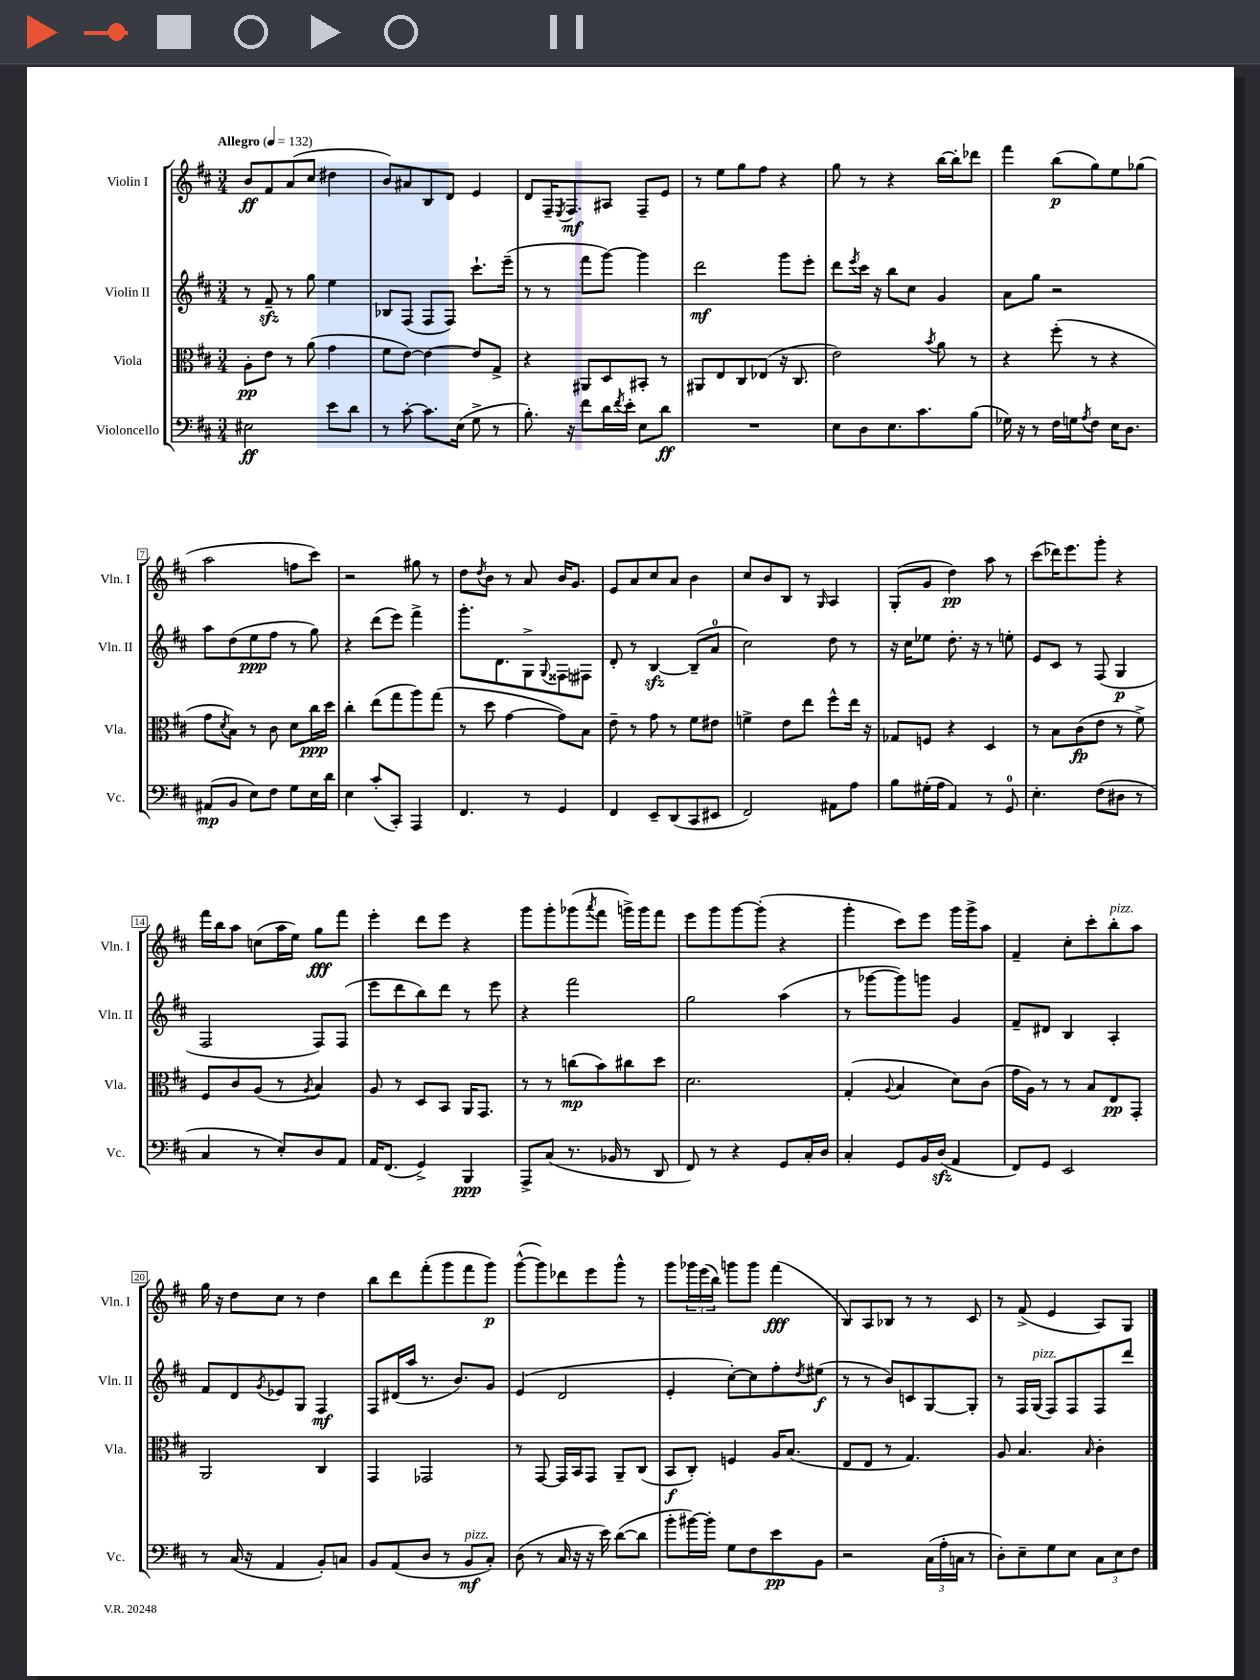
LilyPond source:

<<
\new StaffGroup <<
\new Staff = "s0" \with { instrumentName = "Violin I" shortInstrumentName = "Vln. I" } {
    \clef treble \key d \major \numericTimeSignature \time 3/4 \tempo "Allegro" 4 = 132
    b'8\ff fis'8 a'8( cis''8 dis''4 |
    b'8) ais'8 b8 d'8 e'4 |
    d'8 fis16-- \acciaccatura { e8 } fis8.\mf ais8 fis8-- e'8 |
    r8 e''8 g''8 fis''8 r4 |
    g''8 r8 r4 b''16~ b''16-. des'''8 |
    fis'''4 b''8\p( g''8) e''8 ges''8( |
    a''2 f''8 cis'''8) |
    r2 gis''8 r8 |
    d''8 \acciaccatura { d''8 } b'8 r8 a'8 b'16 g'8. |
    e'8 a'8 cis''8 a'8 b'4 |
    cis''8 b'8 b8 r8 \grace { g16 } a4 |
    g8-.( g'8 d''4\pp) a''8 r8 |
    cis'''8( des'''16) e'''8. g'''8-. r4 |
    fis'''16 b''16 a''8 c''8( a''16 e''16) g''8\fff fis'''8 |
    e'''4-. d'''8 e'''8 r4 |
    g'''8 g'''8-. ges'''8( \acciaccatura { a'''8 } fis'''8 g'''16->) g'''16 fis'''8 |
    e'''8 g'''8 g'''8~ g'''8-.( r4 |
    g'''4-. cis'''8) e'''8 g'''16 g'''16-> a''8 |
    fis'4-- cis''8-. cis'''8-. b''8-.^\markup { \italic "pizz." } a''8 |
    g''16 r16 d''8 cis''8 r8 d''4 |
    b''8 d'''8 fis'''8-.( g'''8 fis'''8 g'''8\p) |
    g'''8~-^( g'''8) des'''8 e'''8 g'''8-^ r8 |
    g'''8 \tuplet 3/2 { ges'''16 e'''16( b''16) } g'''8 g'''8 fis'''4\fff( |
    b8) a8 bes8 r8 r8 cis'8 |
    r8 fis'8->( e'4 a8) g8 \bar "|." |
}
\new Staff = "s1" \with { instrumentName = "Violin II" shortInstrumentName = "Vln. II" } {
    \clef treble \key d \major \numericTimeSignature \time 3/4
    r8 fis'8--\sfz r8 g''8 e''4 |
    bes8 fis8( fis8 fis8) cis'''8.-! e'''16--( |
    r8 r8 fis'''8 g'''8~) g'''4 |
    d'''2\mf g'''8 e'''8-. |
    d'''8 \acciaccatura { e'''8 } cis'''16 r16 b''8 cis''8 g'4 |
    a'8 g''8 r2 |
    a''8 d''8( e''8\ppp fis''8 r8 g''8) |
    r4 d'''8( e'''8) fis'''4-> |
    g'''8.-. d'8. g8-> \appoggiatura { g8 } fisis8 fis8 |
    d'8-. r8 b4~\sfz b8--( a'8-0 |
    cis''2) d''8 r8 |
    r16 cis''16 ees''8 d''8.-. r16 r8 e''8-. |
    e'8 cis'8 r8 fis8( g4\p |
    fis2 fis8) fis8( |
    e'''8 d'''8 b''8) d'''8 r8 e'''8 |
    r4 fis'''2 |
    g''2 a''4( |
    r8 ges'''8~ ges'''8) g'''8 g'4 |
    fis'8-- dis'8 b4 a4-. |
    fis'8 d'8 \acciaccatura { g'8 } ees'8 g8 fis4\mf |
    fis8 dis'16( a''16 r8. b'8.) g'8 |
    e'4( d'2 |
    e'4-. cis''8~-.) cis''8 fis''8-. \acciaccatura { d''8 } eis''8\f( |
    r8 r8 b'8) c'8 g8~ g8-. |
    r8 fis16 g16^\markup { \italic "pizz." }( fis8) fis8 fis8 d'''8 \bar "|." |
}
\new Staff = "s2" \with { instrumentName = "Viola" shortInstrumentName = "Vla." } {
    \clef alto \key d \major \numericTimeSignature \time 3/4
    a8-.\pp e'8 r8 a'8( g'4 |
    fis'8 e'8~) e'4~ e'8 g8-> |
    r4 ais,8 d8 bis,8-. r8 |
    ais,8 e8 cis8 ees8( r16 cis8. |
    e'2) \acciaccatura { b'8 } a'8 r8 |
    r4 fis''8-.( r8 r4 |
    g'8 \acciaccatura { d'8 } b8) r8 cis'8 d'8 cis''16\ppp d''16 |
    cis''4-. e''8( g''8 a''8) g''8( |
    r8 d''8 g'4~ g'8) b8 |
    e'8-- r8 g'8 r8 fis'8 eis'8 |
    f'4-> e'8 e''8 fis''8-^ e''16 r16 |
    ges8 f8 r4 d4 |
    r8 b8 cis'8\fp( e'8 r8 fis'8->) |
    fis8 cis'8 a8( r8 \acciaccatura { a8 } b4) |
    a8 r8 d8 b,8 a,16 g,8. |
    r8 r8 c''8\mp( b'8) cis''8 d''8 |
    d'2. |
    g4-.( \appoggiatura { a8 } b4 d'8) cis'8( |
    g'16 a16) r8 r8 b8 e8\pp g,8-. |
    a,2 cis4 |
    g,4 ges,2 |
    r8 g,8~ g,16 b,16 g,8 a,8-- cis8( |
    b,8\f cis8-.) f4 a16 b8.( |
    e8 e8 r8 g4.) |
    a8 b4. \grace { b16 } cis'4-. \bar "|." |
}
\new Staff = "s3" \with { instrumentName = "Violoncello" shortInstrumentName = "Vc." } {
    \clef bass \key d \major \numericTimeSignature \time 3/4
    eis2\ff e'8 d'8 |
    r8 cis'8~-. cis'8. e16( g8-> r8 |
    b8.-.) r16 fis'8 d'16 \acciaccatura { fis'8 } e'16-. e8 d'8\ff |
    R2. |
    e8 d8 e8. cis'8. b8( |
    ges16) r16 r8 fis16 g16 \acciaccatura { a8 } fis8 e16 d8. |
    ais,8\mp( b,8 e8) fis8 g8 e16 d'16 |
    e4 cis'8-.( cis,8-.) a,,4 |
    fis,4. r8 g,4 |
    fis,4 e,8-- d,8( cis,8 eis,8 |
    fis,2) ais,8 a8 |
    b8 gis16-.( a16 a,4) r8 g,8-0 |
    e4.-. fis8( dis8 r8 |
    cis4 r8 e8-.) d8 a,8 |
    a,16 fis,8.( g,4->) b,,4\ppp |
    a,,8-> cis8( r8. bes,16 r8 d,8 |
    fis,8) r8 r4 g,8 cis16-. d16 |
    cis4-. g,8 b,16 d16\sfz( a,4 |
    fis,8) g,8 e,2 |
    r8 cis16( r16 a,4 b,8-.) c8 |
    b,8 a,8( d8 r8 b,8\mf^\markup { \italic "pizz." } cis8-.) |
    d8( r8 cis16 r16 r16 e'16) d'8~( d'8 |
    b'8-. bis'16~) bis'16-. g8 fis8 e'8\pp b,8 |
    r2 \tuplet 3/2 { cis16( a16-. c16 } r8 |
    d8-.) e8-- g8 e8 \tuplet 3/2 { cis8 e8 fis8 } \bar "|." |
}
>>
>>
\layout { \context { \Score \override BarNumber.stencil = #(make-stencil-boxer 0.1 0.3 ly:text-interface::print) } }
